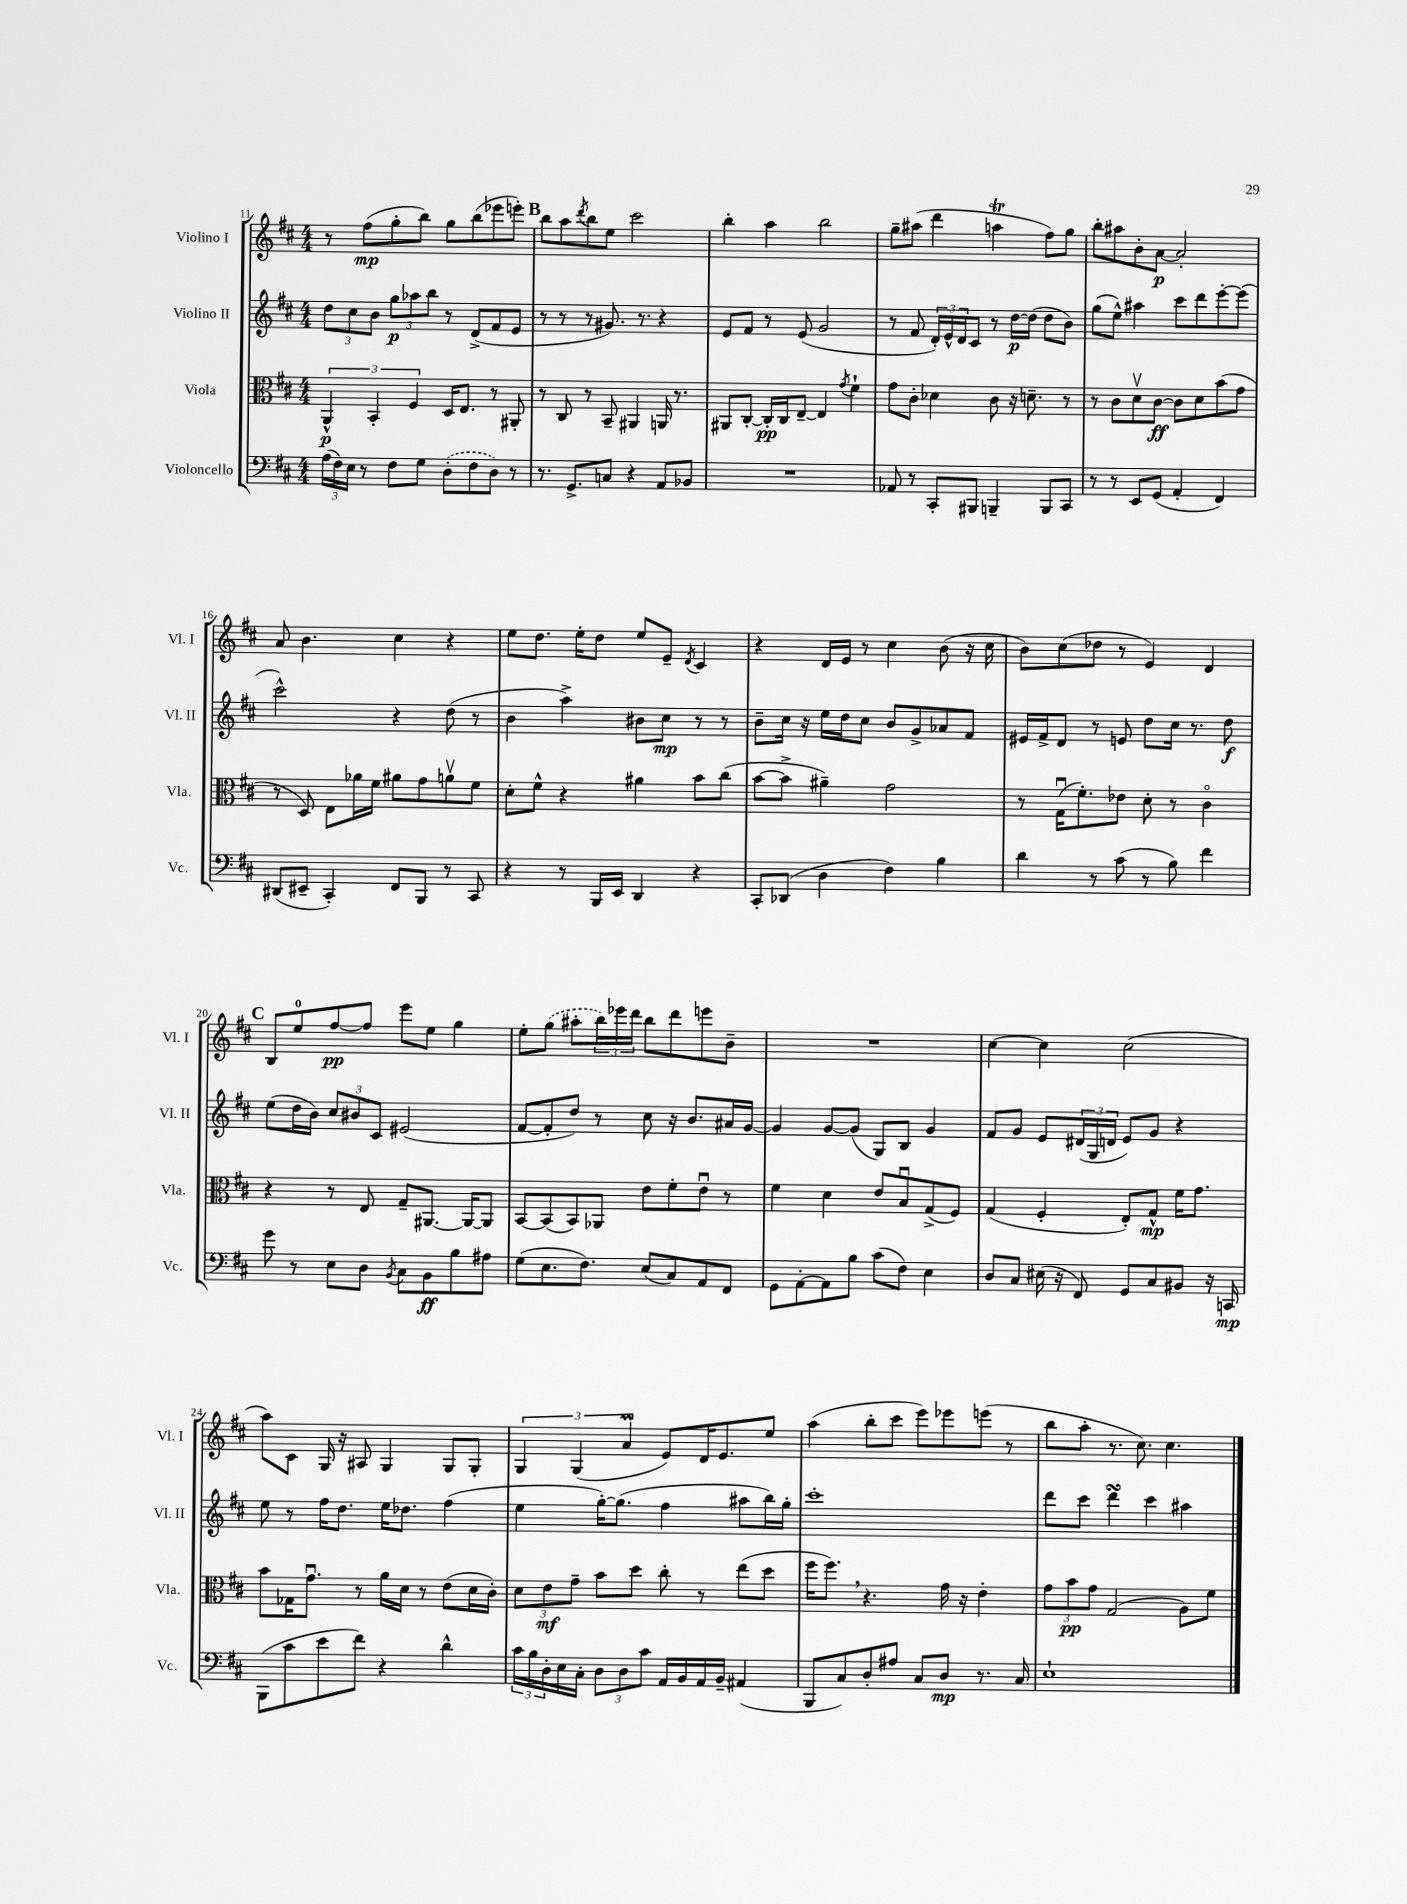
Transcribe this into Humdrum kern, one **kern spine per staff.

**kern	**dynam	**kern	**dynam	**kern	**dynam	**kern	**dynam
*part4	*part4	*part3	*part3	*part2	*part2	*part1	*part1
*staff4	*staff4	*staff3	*staff3	*staff2	*staff2	*staff1	*staff1
*I"Violoncello	*	*I"Viola	*	*I"Violino II	*	*I"Violino I	*
*I'Vc.	*	*I'Vla.	*	*I'Vl. II	*	*I'Vl. I	*
*clefF4	*	*clefC3	*	*clefG2	*	*clefG2	*
*k[f#c#]	*	*k[f#c#]	*	*k[f#c#]	*	*k[f#c#]	*
*M4/4	*	*M4/4	*	*M4/4	*	*M4/4	*
=11	=11	=11	=11	=11	=11	=11	=11
(24A\LL	.	6AA^^/	p	12dd\L	.	8r	.
24F#\)	.	.	.	.	.	.	.
24E\JJ	.	.	.	12cc#\	.	.	.
8r	.	.	.	.	.	(8ff#\L	mp
.	.	6BB'/	.	12b\J	.	.	.
8F#\L	.	.	.	12gg\L	p	8gg'\	.
.	.	6F#/	.	12aa-X\	.	.	.
8G\J	.	.	.	.	.	8bb\J)	.
.	.	.	.	12bb\J	.	.	.
(8D'\L	.	16D/KL	.	8r	.	8gg\L	.
.	.	8.E/J	.	.	.	.	.
8F#\	.	.	.	(8d^/L	.	(8bb\	.
8D\J)	.	8r	.	8f#/	.	8eee-X\	.
8r	.	8AA#X'/	.	8e/J	.	8eeen'\J)	.
!!LO:REH:place=s1:t=B
=12	=12	=12	=12	=12	=12	=12	=12
8.r	.	8r	.	8r	.	8bb\L	.
.	.	8C#/	.	8r	.	8aa\	.
8.GG^/L	.	.	.	.	.	.	.
.	.	.	.	.	.	8qddd/	.
.	.	8r	.	8r	.	8bb\	.
8Cn/J	.	8BB~/	.	8.g#X/)	.	8ee\J	.
4r	.	4AA#X/	.	.	.	2ccc#\	.
.	.	.	.	8.r	.	.	.
8AA/L	.	16AAn/	.	4r	.	.	.
.	.	8.r	.	.	.	.	.
8BB-X/J	.	.	.	.	.	.	.
=13	=13	=13	=13	=13	=13	=13	=13
1r	.	8AA#X/L	.	8e/L	.	4bb'\	.
.	.	[8C#'/J	.	8f#/J	.	.	.
.	.	16C#'/LL]	pp	8r	.	4aa\	.
.	.	16C#/J	.	.	.	.	.
.	.	[8E~/J	.	(8e/	.	.	.
.	.	4E/]	.	2g/	.	2bb\	.
.	.	8qg/	.	.	.	.	.
.	.	4f#`\	.	.	.	.	.
=14	=14	=14	=14	=14	=14	=14	=14
8AA-X/	.	8g\L	.	8r	.	8gg~\L	.
8r	.	8c#'\J	.	8f#/	.	(8aa#X\J	.
8CC#'/L	.	4d-X\	.	24d'/LL)	.	4ddd\	.
.	.	.	.	24e^^/	.	.	.
.	.	.	.	24d/J	.	.	.
8BBB#X/J	.	.	.	8c#/J	.	.	.
4BBBn~/	.	8c#\	.	8r	.	4aanT\	.
.	.	16r	.	[16dd\LL	p	.	.
.	.	8.dn~\	.	(16dd\JJ]	.	.	.
8BBB/L	.	.	.	8dd\L	.	8ff#\L)	.
8CC#/J	.	8r	.	8b\J)	.	8gg\J	.
=15	=15	=15	=15	=15	=15	=15	=15
8r	.	8r	.	(8gg\L	.	8bb'\L	.
8r	.	8c#\L	.	8ee^^\J)	.	8aa#X\	.
8EE/L	.	8dv\	.	4aa#X\	.	8b'\	.
(8GG/J	.	[8c#\J	ff	.	.	[8a\J	p
4AA'/	.	8c#\L]	.	8ccc#\L	.	2a'/]	.
.	.	8d\	.	8ddd\	.	.	.
4FF#/)	.	(8b\	.	[8eee'\	.	.	.
.	.	8g\J	.	(8eee\J]	.	.	.
!!LO:LB:g=z
=16	=16	=16	=16	=16	=16	=16	=16
(8DD#X/L	.	8r	.	2ccc#^^\)	.	8a/	.
8EE#X~/J	.	8D/)	.	.	.	4.b\	.
4CC#'/)	.	8E\L	.	.	.	.	.
.	.	16a-X\L	.	.	.	.	.
.	.	16f#\JJ	.	.	.	.	.
8FF#/L	.	8a#X\L	.	4r	.	4cc#\	.
8BBB/J	.	8g\	.	.	.	.	.
8r	.	8anv\	.	(8dd\	.	4r	.
8CC#/	.	8f#\J	.	8r	.	.	.
=17	=17	=17	=17	=17	=17	=17	=17
4r	.	8d'\L	.	4b\	.	8ee\L	.
.	.	8f#^^\J	.	.	.	8.dd\J	.
8r	.	4r	.	4aa^\)	.	.	.
.	.	.	.	.	.	16ee'\KL	.
16BBB/LL	.	.	.	.	.	8dd\J	.
16EE/JJ	.	.	.	.	.	.	.
4DD/	.	4a#X\	.	8b#X\L	.	8ee/L	.
.	.	.	.	8cc#\J	mp	8e~/J	.
.	.	.	.	.	.	8qd/	.
4r	.	8b\L	.	8r	.	4c#/	.
.	.	(8cc#\J	.	8r	.	.	.
=18	=18	=18	=18	=18	=18	=18	=18
8CC#'/L	.	[8b\L	.	8b~\L	.	4r	.
(8DD-X/J	.	8b^\J]	.	16cc#\Jk	.	.	.
.	.	.	.	16r	.	.	.
4D\	.	4a#X~\)	.	16ee\LL	.	16d/LL	.
.	.	.	.	16dd\J	.	16e/JJ	.
.	.	.	.	8cc#\J	.	8r	.
4F#\)	.	2g\	.	8b/L	.	4cc#\	.
.	.	.	.	8g^/	.	.	.
4B\	.	.	.	8a-X/	.	(8b\	.
.	.	.	.	8f#/J	.	16r	.
.	.	.	.	.	.	16cc#\	.
=19	=19	=19	=19	=19	=19	=19	=19
4d\	.	8r	.	16e#X/LL	.	8b\L)	.
.	.	.	.	16f#^/J	.	.	.
.	.	(16Gu\KL	.	8d/J	.	(8cc#\	.
.	.	8.f#'\)	.	.	.	.	.
8r	.	.	.	8r	.	8dd-X\J	.
(8c#\	.	8e-X\J	.	8en/	.	8r	.
8r	.	8d'\	.	8dd\L	.	4e/)	.
8B\)	.	8r	.	16cc#\Jk	.	.	.
.	.	.	.	8.r	.	.	.
4f#\	.	4c#\	.	.	.	4d/	.
.	.	.	.	8dd\	f	.	.
!!LO:LB:g=z
!!LO:REH:place=s1:t=C
=20	=20	=20	=20	=20	=20	=20	=20
8g\	.	4r	.	(8ee\L	.	8B/L	.
8r	.	.	.	16dd\L	.	8ee/	.
.	.	.	.	16b\JJ)	.	.	.
8E\L	.	8r	.	12cc#/L	.	[8ff#/	pp
.	.	.	.	12b#X/	.	.	.
8D\J	.	8E/	.	.	.	8ff#/J]	.
.	.	.	.	12c#/J	.	.	.
8qBB/	.	.	.	.	.	.	.
8C#\L	.	8G~/L	.	(2e#X/	.	8eee\L	.
8BB\	ff	[8.AA#X/J	.	.	.	8ee\J	.
8B\	.	.	.	.	.	4gg\	.
.	.	16AA#/KL_	.	.	.	.	.
8A#X\J	.	8AA#/J]	.	.	.	.	.
=21	=21	=21	=21	=21	=21	=21	=21
(8G\L	.	[8BB/L	.	[8f#/L	.	8ee'\L	.
8.E\	.	(8BB/]	.	8f#'/]	.	(8gg\J	.
.	.	8BB/)	.	8dd/J)	.	8aa#X'\L	.
8.F#\J)	.	.	.	.	.	.	.
.	.	8AA-X/J	.	8r	.	24bb\L)	.
.	.	.	.	.	.	24eee-X\	.
.	.	.	.	.	.	24ddd\JJ	.
(8E/L	.	8e\L	.	8cc#\	.	8bb\L	.
8C#/)	.	8f#'\	.	16r	.	8ddd\	.
.	.	.	.	8.b/L	.	.	.
8AA/	.	8eu\J	.	.	.	8eeen\	.
8FF#/J	.	8r	.	16a#X/L	.	8b~\J	.
.	.	.	.	[16g/JJ	.	.	.
=22	=22	=22	=22	=22	=22	=22	=22
8GG\L	.	4f#\	.	4g/]	.	1r	.
[8AA'\	.	.	.	.	.	.	.
8AA\]	.	4d\	.	[8g/L	.	.	.
8B\J	.	.	.	(8g/J]	.	.	.
(8c#\L	.	8e/L	.	8G/L)	.	.	.
8F#\J)	.	8Bu/	.	8B/J	.	.	.
4E\	.	(8G^/	.	4g/	.	.	.
.	.	8F#/J)	.	.	.	.	.
=23	=23	=23	=23	=23	=23	=23	=23
8D/L	.	(4G/	.	8f#/L	.	[4cc#\	.
8C#/J	.	.	.	8g/J	.	.	.
(16E#X\	.	4F#'/	.	8e/L	.	4cc#\]	.
16r	.	.	.	.	.	.	.
8FF#/)	.	.	.	(24d#X/L	.	.	.
.	.	.	.	24G/	.	.	.
.	.	.	.	24dn/JJ	.	.	.
8GG/L	.	8E'/L)	.	8e/L)	.	(2cc#\	.
8C#/	.	8G^^/J	mp	8g/J	.	.	.
8BB#X/J	.	16f#\KL	.	4r	.	.	.
.	.	8.g\J	.	.	.	.	.
16r	.	.	.	.	.	.	.
16CCn/	mp	.	.	.	.	.	.
!!LO:LB:g=z
=24	=24	=24	=24	=24	=24	=24	=24
(8BBB\L	.	8b\L	.	8ee\	.	8aa\L)	.
8c#\	.	16G-X\K	.	8r	.	8c#\J	.
.	.	8.gu\J	.	.	.	.	.
8e\	.	.	.	16ff#\KL	.	16G/	.
.	.	.	.	8.dd\J	.	16r	.
8f#\J)	.	8r	.	.	.	8A#X/	.
4r	.	16a\LL	.	16ee\KL	.	4G/	.
.	.	16d\JJ	.	8.dd-X\J	.	.	.
.	.	8r	.	.	.	.	.
4d^^\	.	(8e\L	.	(4ff#\	.	8G/L	.
.	.	16d\L	.	.	.	8G'/J	.
.	.	16c#'\JJ)	.	.	.	.	.
=25	=25	=25	=25	=25	=25	=25	=25
24c#\LL	.	12d\L	.	4ee\	.	6G/	.
24B\	.	.	.	.	.	.	.
24D'\	.	12e\	mf	.	.	.	.
16E\	.	.	.	.	.	.	.
.	.	12g~\J	.	.	.	(6G/	.
16C#'\JJ	.	.	.	.	.	.	.
12D\L	.	8b\L	.	[16gg'\KL)	.	.	.
.	.	.	.	(8.gg\J]	.	.	.
12D\	.	.	.	.	.	6aM/	.
.	.	8dd\J	.	.	.	.	.
12c#\J	.	.	.	.	.	.	.
16AA/LL	.	8cc#'\	.	4ff#\	.	8e/L)	.
16BB/	.	.	.	.	.	.	.
16AA/	.	8r	.	.	.	16d/K	.
16BB~/JJ	.	.	.	.	.	8.e/	.
(4AA#X/	.	(8ee\L	.	8aa#X\L	.	.	.
.	.	8dd\J	.	16bb\L)	.	8ee/J	.
.	.	.	.	16gg'\JJ	.	.	.
=26	=26	=26	=26	=26	=26	=26	=26
8BBB/L	.	16ff#\KL	.	1ccc#'	.	(4aa\	.
.	.	8.ff#,\J)	.	.	.	.	.
8C#/)	.	.	.	.	.	.	.
8D'/	.	4.r	.	.	.	8bb'\L	.
8A#X/J	.	.	.	.	.	8ccc#\J	.
8C#/L	.	.	.	.	.	8eee\L)	.
8D/J	mp	16g\	.	.	.	8eee-X\	.
.	.	16r	.	.	.	.	.
8.r	.	4e'\	.	.	.	(8eeen\J	.
.	.	.	.	.	.	8r	.
16C#/	.	.	.	.	.	.	.
=27	=27	=27	=27	=27	=27	=27	=27
1E`	.	12g\L	.	8ddd\L	.	8bb\L	.
.	.	12b\	pp	.	.	.	.
.	.	.	.	8ccc#\J	.	8aa'\J	.
.	.	12g\J	.	.	.	.	.
.	.	(2G/	.	4dddsSSs\	.	8.r	.
.	.	.	.	.	.	8.cc#\)	.
.	.	.	.	4ccc#\	.	.	.
.	.	.	.	.	.	4.cc#\	.
.	.	8A\L)	.	4aa#X\	.	.	.
.	.	8f#\J	.	.	.	.	.
==	==	==	==	==	==	==	==
*-	*-	*-	*-	*-	*-	*-	*-
